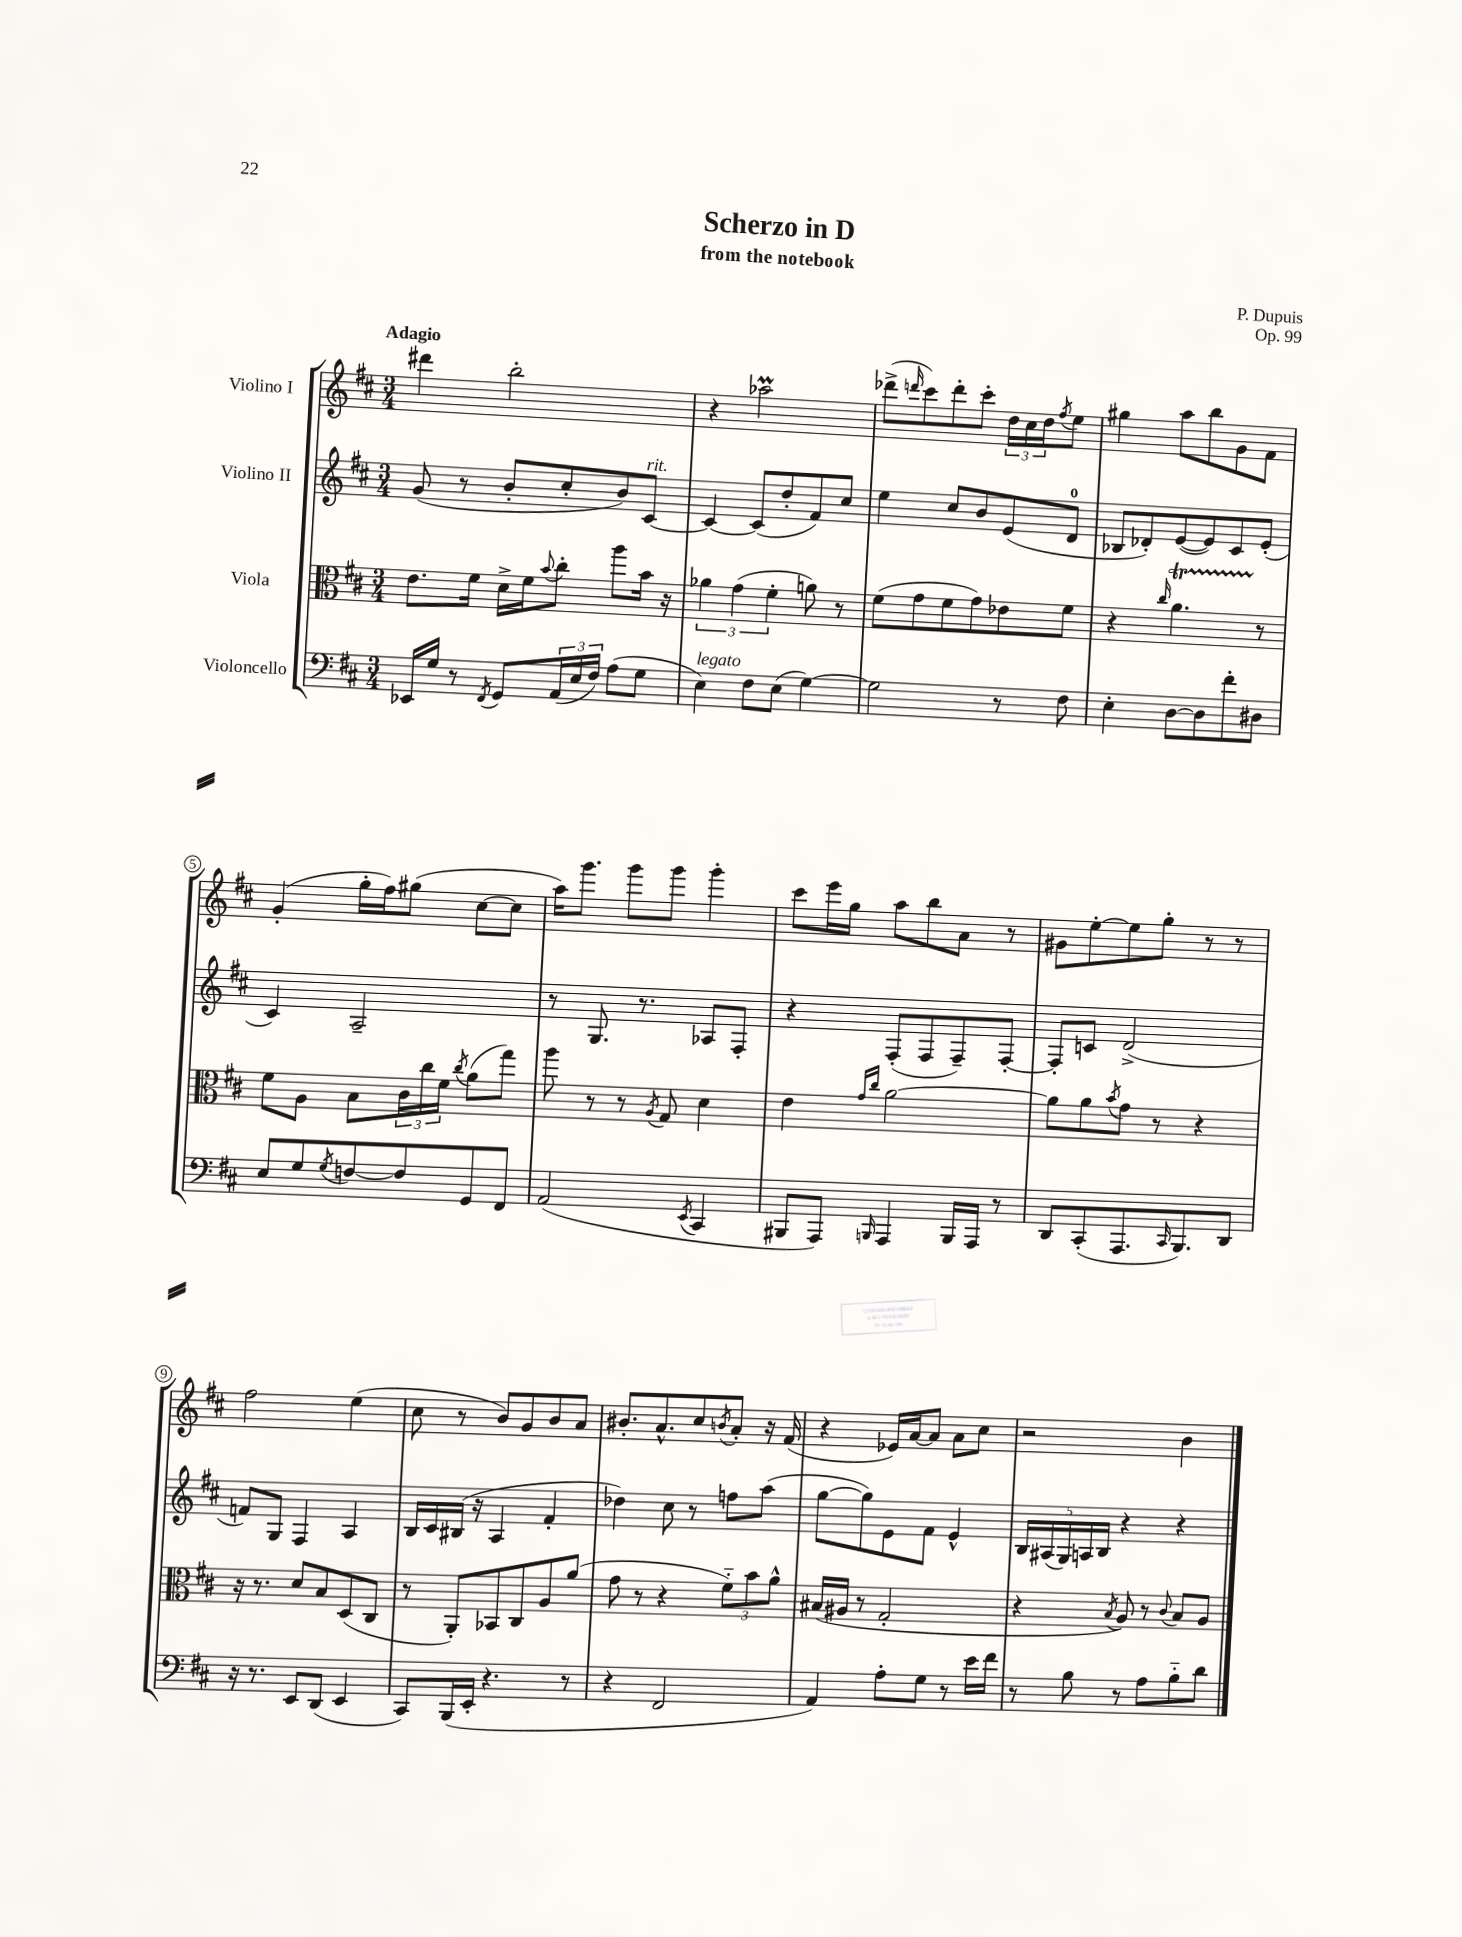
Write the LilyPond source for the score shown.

\header { title = "Scherzo in D" composer = "P. Dupuis" subtitle = "from the notebook" opus = "Op. 99" }
<<
\new StaffGroup <<
\new Staff = "s0" \with { instrumentName = "Violino I" } {
    \clef treble \key d \major \numericTimeSignature \time 3/4 \tempo "Adagio"
    dis'''4 b''2-. |
    r4 aes''2\prall |
    des'''8->( \grace { d'''16 } cis'''8) d'''8-. cis'''8-. \tuplet 3/2 { d''16 cis''16 d''16 } \acciaccatura { fis''8 } e''8 |
    gis''4 a''8 b''8 g'8 fis'8 |
    g'4-.( g''16-. fis''16) gis''8( cis''8~ cis''8 |
    a''16) g'''8. g'''8 g'''8 g'''4-. |
    cis'''8 e'''16 g''16 a''8 b''8 a'8 r8 |
    gis'8 e''8~-. e''8 g''8-. r8 r8 |
    fis''2 e''4( |
    cis''8 r8 b'8) g'8 b'8 a'8 |
    bis'8.-. a'8.-^ cis''8 \acciaccatura { b'8 } a'8-. r16 fis'16( |
    r4 ees'16) a'16~ a'8 a'8 cis''8 |
    r2 b'4 \bar "|." |
}
\new Staff = "s1" \with { instrumentName = "Violino II" } {
    \clef treble \key d \major \numericTimeSignature \time 3/4
    g'8( r8 b'8-. cis''8-. b'8) cis'8~^\markup { \italic "rit." } |
    cis'4~ cis'8( d''8-. fis'8) cis''8 |
    e''4 cis''8 b'8 e'8( d'8-0 |
    bes8 des'8-.) e'8~( e'8) cis'8 e'8-.( |
    cis'4) a2-- |
    r8 g8. r8. aes8 fis8-. |
    r4 fis8-.( fis8 fis8--) fis8~-. |
    fis8-. c'8 d'2->( |
    f'8) g8 fis4 a4 |
    b16 cis'16 bis16( r16 a4 fis'4-. |
    des''4) cis''8 r8 f''8 a''8( |
    g''8~ g''8) e'8 fis'8 e'4-^ |
    \tuplet 5/4 { b16 ais16( g16) a16 b16 } r4 r4 \bar "|." |
}
\new Staff = "s2" \with { instrumentName = "Viola" } {
    \clef alto \key d \major \numericTimeSignature \time 3/4
    e'8. fis'16 d'16-> fis'16 \appoggiatura { b'8 } cis''8-. a''8 b'16 r16 |
    \tuplet 3/2 { aes'4 g'4( fis'4-. } a'8) r8 |
    fis'8( g'8 fis'8 g'8) ees'8 fis'8 |
    r4 \grace { cis''16 } a'4.\startTrillSpan r8\stopTrillSpan |
    fis'8 a8 b8 \tuplet 3/2 { cis'16 cis''16 fis'16 } \acciaccatura { cis''8 } a'8( g''8) |
    a''8 r8 r8 \acciaccatura { a8 } g8 d'4 |
    e'4 \grace { g'16 cis''16 } a'2~ |
    a'8 a'8 \acciaccatura { b'8 } g'8 r8 r4 |
    r16 r8. d'8 b8 d8( cis8 |
    r8 a,8-.) bes,8 cis8 a8 a'8( |
    g'8 r8 r4 \tuplet 3/2 { fis'8-_) b'8 a'8-^ } |
    bis16( ais16 r8 g2-. |
    r4 \acciaccatura { b8 } a8) r8 \appoggiatura { cis'8 } b8 a8 \bar "|." |
}
\new Staff = "s3" \with { instrumentName = "Violoncello" } {
    \clef bass \key d \major \numericTimeSignature \time 3/4
    ees,16 g16 r8 \acciaccatura { fis,8 } g,8 \tuplet 3/2 { a,16( e16 fis16) } a8( g8 |
    e4^\markup { \italic "legato" }) fis8 e8( g4~) |
    g2 r8 fis8 |
    e4-. d8~ d8 fis'8-. dis8 |
    e8 g8 \acciaccatura { g8 } f8~ f8 g,8 fis,8 |
    a,2( \acciaccatura { e,8 } cis,4 |
    bis,,8 a,,8) \grace { b,,16 } a,,4 b,,16 a,,16 r8 |
    d,8 cis,8-.( a,,8. \grace { cis,16 } b,,8.) d,8 |
    r16 r8. e,8 d,8( e,4 |
    cis,8) b,,16( e,16-. r4. r8 |
    r4 fis,2 |
    a,4) a8-. g8 r8 e'16 fis'16 |
    r8 b8 r8 a8 b8-_ d'8 \bar "|." |
}
>>
>>
\layout { \context { \Score \override BarNumber.stencil = #(make-stencil-circler 0.1 0.3 ly:text-interface::print) } }
